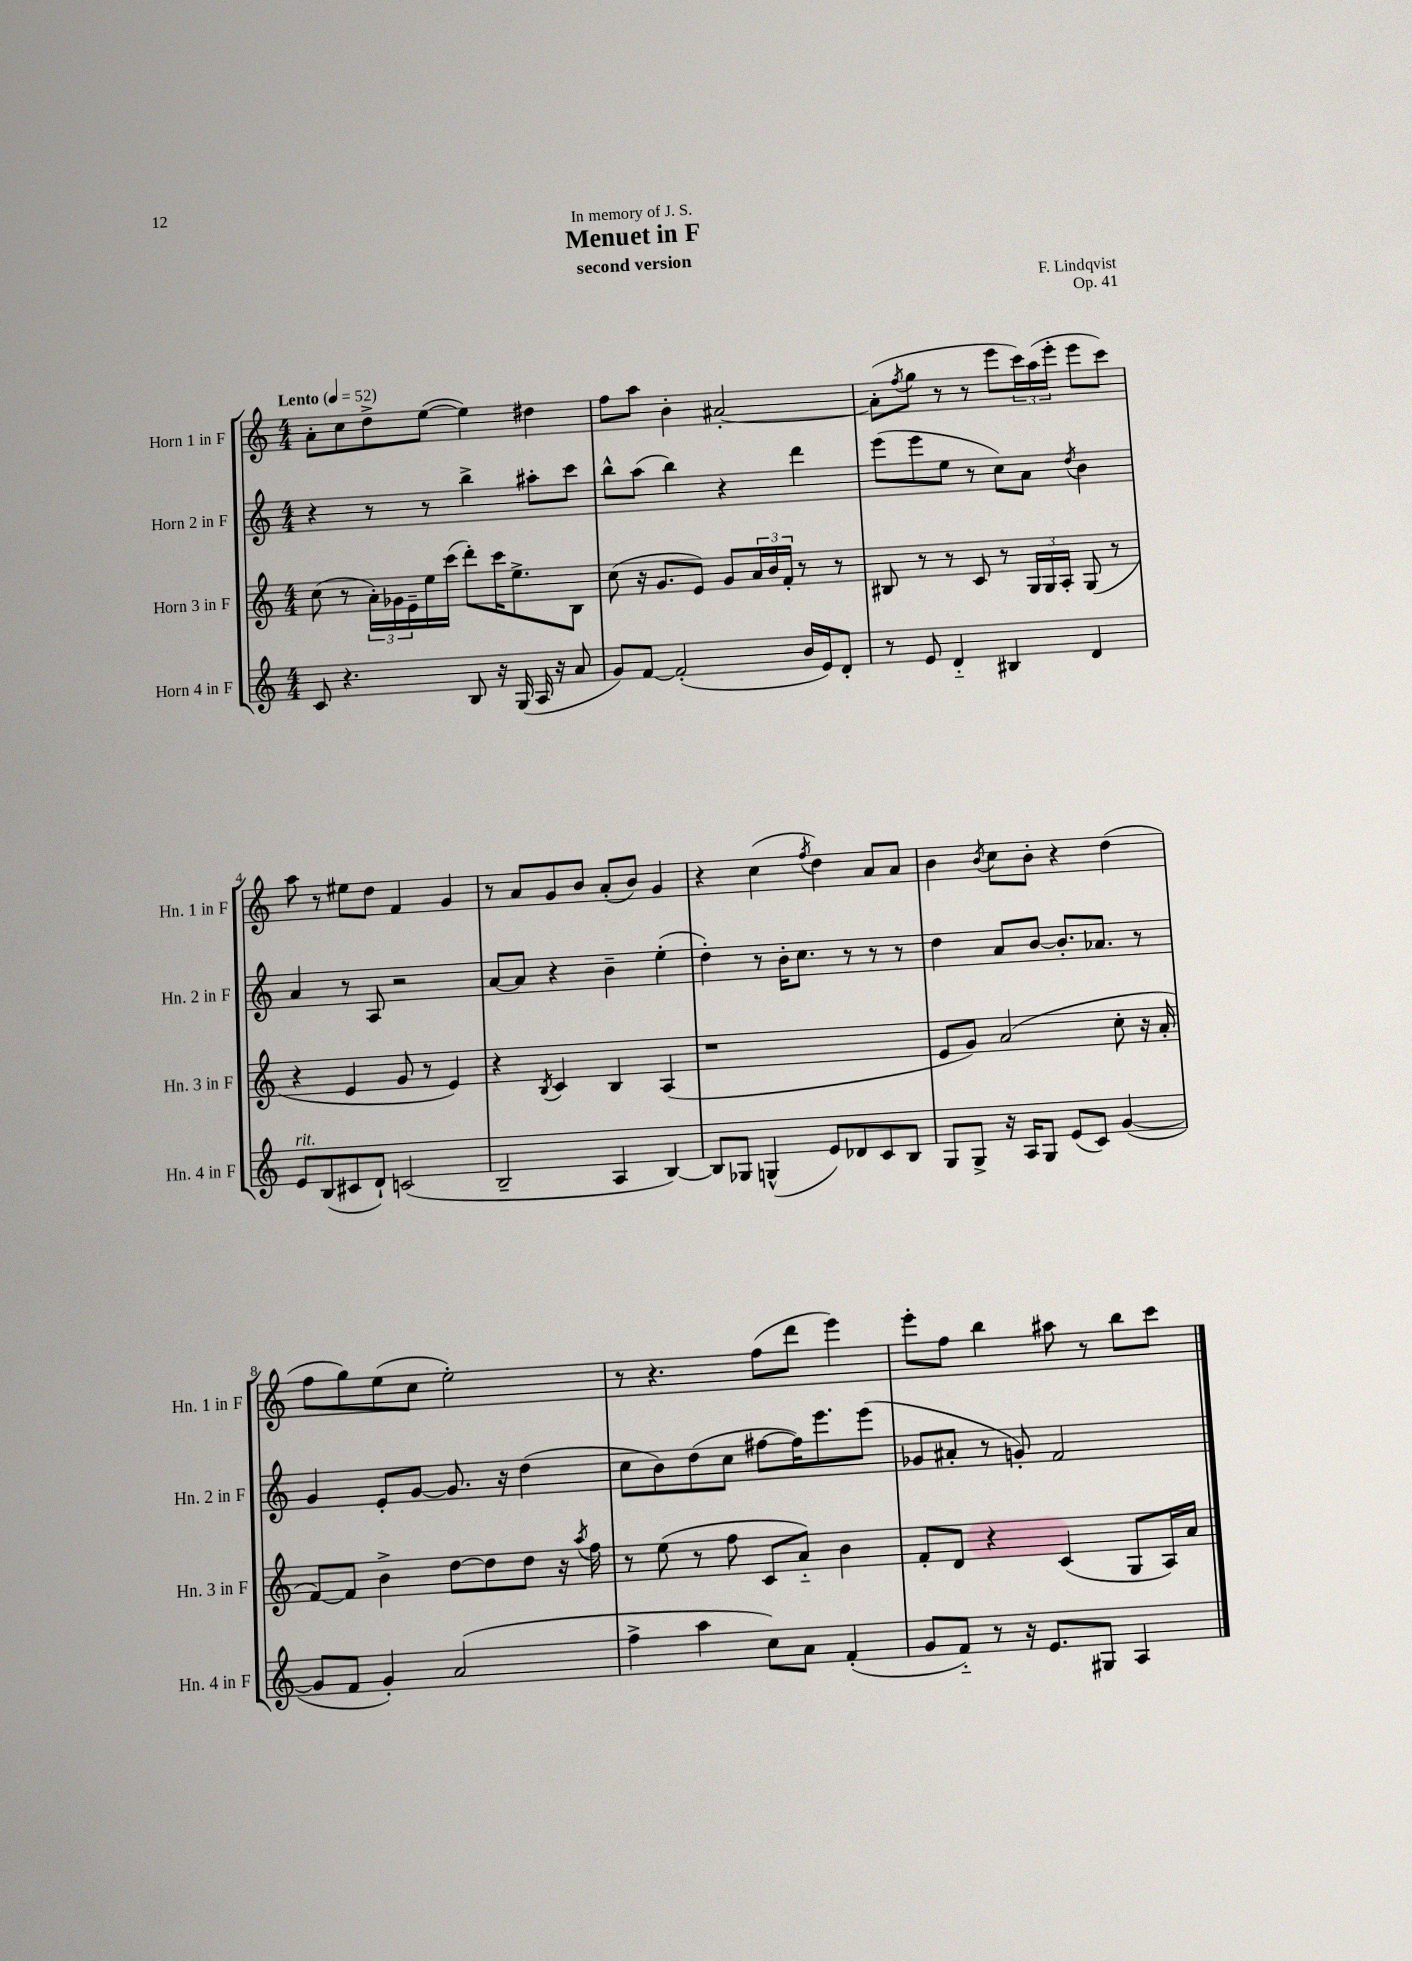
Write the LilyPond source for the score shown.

\header { title = "Menuet in F" composer = "F. Lindqvist" subtitle = "second version" dedication = "In memory of J. S." opus = "Op. 41" }
<<
\new StaffGroup <<
\new Staff = "s0" \with { instrumentName = "Horn 1 in F" shortInstrumentName = "Hn. 1 in F" } {
    \clef treble \key c \major \numericTimeSignature \time 4/4 \tempo "Lento" 4 = 52
    a'8-. c''8 d''8-> e''8~( e''4) dis''4 |
    f''8 a''8 b'4-. ais'2~-. |
    ais'8-.( \acciaccatura { f''8 } g''8 r8 r8 e'''8 \tuplet 3/2 { c'''16) a''16( e'''16-. } e'''8 c'''8) |
    a''8 r8 eis''8 d''8 f'4 g'4 |
    r8 a'8 g'8 b'8 a'8-.( b'8) g'4 |
    r4 c''4( \acciaccatura { f''8 } d''4) a'8 a'8 |
    b'4 \acciaccatura { b'8 } c''8 b'8-. r4 d''4( |
    f''8 g''8) e''8( c''8 e''2-.) |
    r8 r4. f''8( d'''8 e'''4) |
    e'''8-. f''8 b''4 ais''8 r8 b''8 c'''8 \bar "|." |
}
\new Staff = "s1" \with { instrumentName = "Horn 2 in F" shortInstrumentName = "Hn. 2 in F" } {
    \clef treble \key c \major \numericTimeSignature \time 4/4
    r4 r8 r8 b''4-> ais''8-. c'''8 |
    b''8-^ a''8( b''4) r4 d'''4 |
    e'''8( e'''8 e''8 r8 c''8) a'8 \acciaccatura { d''8 } b'4 |
    a'4 r8 a8 r2 |
    a'8~ a'8 r4 b'4-- e''4-.( |
    d''4-.) r8 b'16-. c''8. r8 r8 r8 |
    d''4 a'8 b'8~ b'8.-. aes'8. r8 |
    g'4 e'8-. g'8~ g'8. r16 d''4( |
    c''8 b'8) d''8( c''8 fis''8~ fis''16) e'''8. e'''8( |
    ges'8 ais'8-. r8 g'8-.) f'2 \bar "|." |
}
\new Staff = "s2" \with { instrumentName = "Horn 3 in F" shortInstrumentName = "Hn. 3 in F" } {
    \clef treble \key c \major \numericTimeSignature \time 4/4
    c''8( r8 \tuplet 3/2 { a'16-.) ges'16 e'16-- } e''16 c'''16( d'''8-.) c'''16 e''8.-> b8 |
    c''8( r16 g'8. e'8) g'8 \tuplet 3/2 { a'16 b'16 f'16-. } r8 r8 |
    bis8 r8 r8 c'8 r8 \tuplet 3/2 { g16 g16 a16-. } g8( r8 |
    r4 e'4 g'8 r8 e'4) |
    r4 \acciaccatura { b8 } c'4 b4 a4( |
    r1 |
    e'8 g'8) a'2( c''8-. r16 a'16-. |
    f'8~) f'8 b'4-> d''8~ d''8 d''8 r16 \acciaccatura { a''8 } f''16 |
    r8 e''8( r8 f''8 c'8 a'8-_) b'4 |
    f'8-. d'8 r4 c'4( g8 a16) a'16 \bar "|." |
}
\new Staff = "s3" \with { instrumentName = "Horn 4 in F" shortInstrumentName = "Hn. 4 in F" } {
    \clef treble \key c \major \numericTimeSignature \time 4/4
    c'8 r4. b8 r16 g16( a16 r16 a'8 |
    g'8) f'8~ f'2-.( b'16 e'16) d'8-. |
    r8 e'8 d'4-_ bis4 d'4 |
    e'8^\markup { \italic "rit." } b8( cis'8 d'8-!) c'2( |
    b2-- a4 b4~) |
    b8 ges8 g4-^( e'8) des'8 c'8 b8 |
    g8 g8-> r16 a16 g8 e'8( c'8) g'4~( |
    g'8 f'8 g'4-.) a'2( |
    f''4-> a''4 c''8) a'8 f'4-.( |
    g'8 f'8-_) r8 r16 e'8. gis8 a4 \bar "|." |
}
>>
>>
